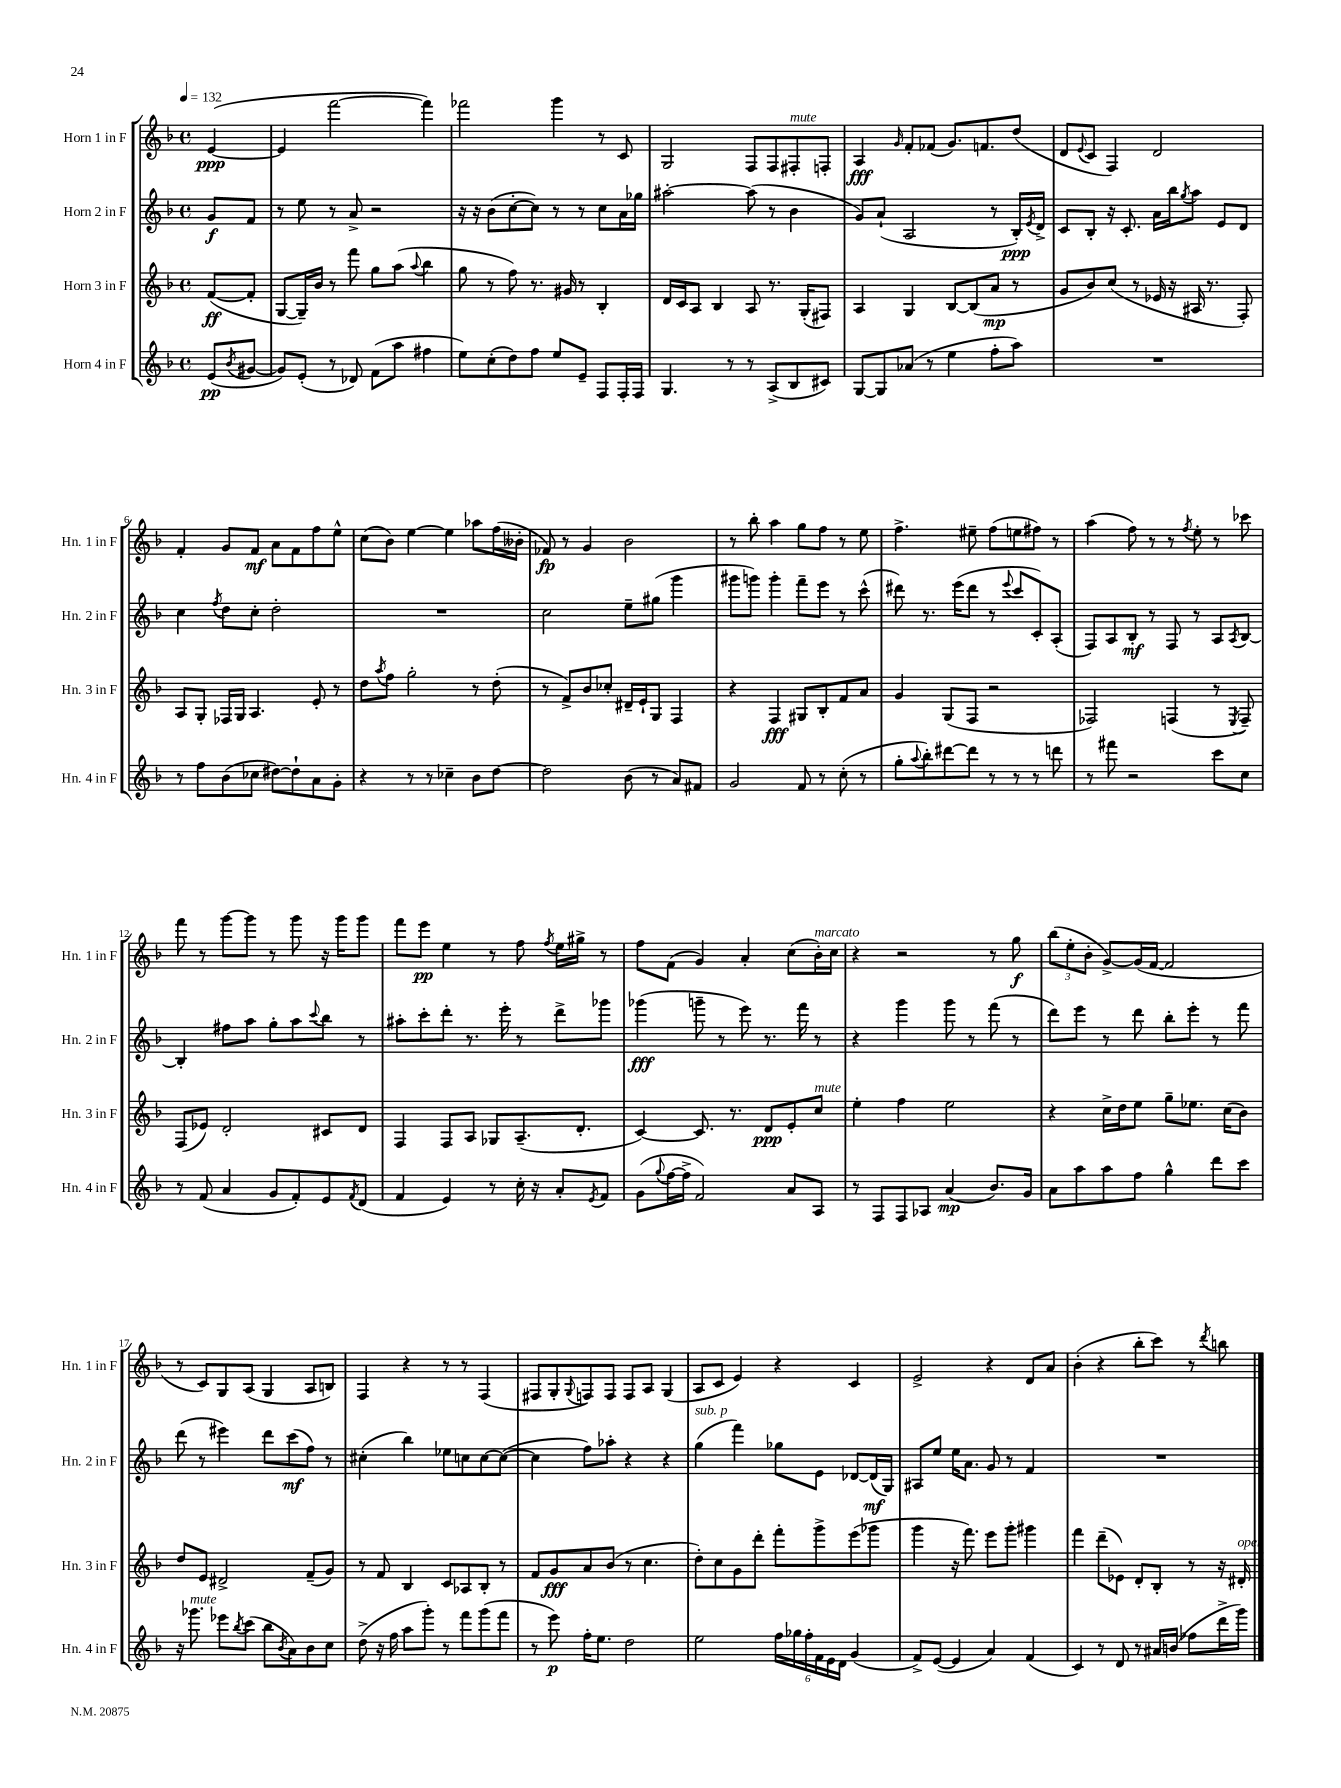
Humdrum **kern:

**kern	**kern	**kern	**kern
*staff4	*staff3	*staff2	*staff1
*clefG2	*clefG2	*clefG2	*clefG2
*k[b-]	*k[b-]	*k[b-]	*k[b-]
*M4/4	*M4/4	*M4/4	*M4/4
*met(c)	*met(c)	*met(c)	*met(c)
*MM132	*MM132	*MM132	*MM132
(8e/L	([8f/L	8g/L	([4e/
8qb-/	.	.	.
[8g#/J	8f'/]J	8f/J	.
=	=	=	=
8g#/]L)	[8G/L	8r	4e/]
(8e'/J	16G~/]L)	8ee\	.
.	16b-/JJ	.	.
8r	8r	8r	[2fff\
8d-/)	8fff\	8a^/	.
(8f\L	8gg\L	2r	.
8aa\J	(8aa\J	.	.
.	8qqaa/	.	.
4ff#\	4bb-\	.	4fff\])
=	=	=	=
8ee\L)	8gg\	16r	2fff-\
.	.	16r	.
(8cc'\	8r	(8b-\L	.
8dd\)	8ff\)	[8cc'\	.
8ff\J	8.r	8cc\]J)	.
8ee/L	.	8r	4ggg\
.	16g#/	.	.
8e~/J	8r	8r	.
8F/L	4B-'/	8cc\L	8r
16F'/L	.	16a\L	8c/
16F/JJ	.	16gg-\JJ	.
=	=	=	=
4.G/	16d/LL	[2aa#'\	2G/
.	16c/J	.	.
.	8A/J	.	.
.	4B-/	.	.
8r	.	.	.
8r	8A/	(8aa#\]	8F/L
(8A^/L	8.r	8r	8F/
8B-/	.	4b-\	8F#'/
.	(16G'/LK	.	.
8c#/J)	8F#/J)	.	8F'/J
=	=	=	=
[8G/L	4A/	8g/L)	4A/
8G/]	.	(8a`/J	.
.	.	.	16qqg/
(8a-/J	4G/	2A/	8f'/L
8r	.	.	(8f-/J
4ee\	[8B-/L	.	8.g/L)
.	(8B-/]	.	.
.	.	.	8.f/
8ff'\L	8a/J	8r	.
8aa\J)	8r	16B-'/LL)	(8dd/J
.	.	8qe/	.
.	.	16d^/JJ	.
=	=	=	=
1r	8g/L	8c/L	8d/L
.	.	.	8qqe/
.	8b-/)	8B-'/J	8c/J
.	(8cc/J	16r	4F/)
.	.	8.c'/	.
.	8r	.	.
.	16e-/	16a\LL	2d/
.	16r	16bb-\J	.
.	.	8qgg/	.
.	16A#/	8aa\J	.
.	8.r	.	.
.	.	8e/L	.
.	8F'/)	8d/J	.
=	=	=	=
8r	8A/L	4cc\	4f'/
8ff\L	8G'/J	.	.
.	.	8qff/	.
(8b-\	16F-/LL	8dd\L	8g/L
.	16G/JJ	.	.
8cc-\J	4.A/	8cc'\J	8f/J
[8dd#\L)	.	2dd'\	8a\L
8dd#`\]	.	.	8f\
8a\	8e'/	.	8ff\
8g'\J	8r	.	8ee^^\J
=	=	=	=
4r	8dd\L	1r	(8cc\L
.	8qaa/	.	.
.	8ff\J	.	8b-\J)
8r	2gg'\	.	[4ee\
8r	.	.	.
4cc-~\	.	.	4ee\]
8b-\L	8r	.	8aa-\L
[8dd\J	(8dd'\	.	(16ff\L
.	.	.	16b--'\JJ
=	=	=	=
2dd\]	8r	2cc\	8f-/)
.	8f^/L)	.	8r
.	8b-/	.	4g/
.	8cc-'/J	.	.
(8b-\	16d#~/LL	8ee~\L	2b-\
.	16e`/J	.	.
8r	8G/J	(8gg#\J	.
8a/L)	4F/	4ggg\	.
8f#/J	.	.	.
=	=	=	=
2g/	4r	8ggg#\L	8r
.	.	8ggg\J)	8bb-'\
.	4F/	4ggg'\	4aa\
8f/	8G#/L	8fff~\L	8gg\L
8r	8B-'/	8eee\J	8ff\J
(8cc'\	8f/	8r	8r
8r	8a/J	(8ccc^^\	8ee\
=	=	=	=
8gg'\L	4g/	8ddd#\)	4.ff^\
8qqaa/	.	.	.
8bb-'\)	.	8.r	.
[8ddd#\	(8G/L	.	.
.	.	(16eee\LK	.
8ddd#\]J	8F/J	8ddd#\J	8ee#~\
8r	2r	8r	(8ff\L
.	.	8qqeee/	.
8r	.	8ccc/L	8ee\
8r	.	8c'/)	8ff#\J)
8ddd\	.	(8A'/J	8r
=	=	=	=
8r	2F-/)	8F/L)	(4aa\
8fff#\	.	8A/	.
2r	.	8B-'/J	8ff\)
.	.	8r	8r
.	(4F/	8F/	8r
.	.	.	8qff/
.	.	8r	8ee'\
8ccc\L	8r	8A/L	8r
.	8qE/	8qA/	.
8cc\J	8F~/)	[8B-/J	8ccc-\
=	=	=	=
8r	(8F/L	4B-'/]	8fff\
(8f/	8e-/J)	.	8r
4a/	2d'/	8ff#\L	[8ggg\L
.	.	8aa\J	8ggg\]J
8g/L	.	8gg'\L	8r
8f'/)	.	8aa\	8ggg\
.	.	8qqccc/	.
8e/	8c#/L	8bb-\J	16r
.	.	.	16ggg\LK
8qf/	.	.	.
(8d/J	8d/J	8r	8ggg\J
=	=	=	=
4f/	4F/	8aa#'\L	8fff\L
.	.	8ccc'\	8eee\J
4e/)	8F/L	8ddd'\J	4ee\
.	8A/J	8.r	.
8r	8G-/L	.	8r
.	.	16eee'\	.
16cc'\	(8.A~/	8r	8ff\
16r	.	.	.
.	.	.	8qff/
8a'/L	.	8ddd^\L	16ee\LL
.	8.d'/J	.	16gg#^\JJ
8qe/	.	.	.
8f/J	.	8ggg-\J	8r
=	=	=	=
(8g\L	[4c/)	(4ggg-\	8ff\L
8qqgg/	.	.	.
[16ff\L	.	.	(8f\J
16ff^\]JJ	.	.	.
2f/)	8.c/]	8ggg~\	4g/)
.	.	8r	.
.	8.r	.	.
.	.	8eee\)	4a'/
.	8d/L	8.r	.
8a/L	8e'/	.	(8cc\L
.	.	16fff\	.
8A/J	8cc/J	8r	16b-'\L)
.	.	.	16cc\JJ
=	=	=	=
8r	4ee'\	4r	4r
8F/L	.	.	.
8F/	4ff\	4ggg\	2r
8A-/J	.	.	.
(4a/	2ee\	8ggg\	.
.	.	8r	.
8.b-/L)	.	(8fff\	8r
.	.	8r	8gg\
16g/Jk	.	.	.
=	=	=	=
8a\L	4r	8ddd\L)	(12bb-\L
.	.	.	12ee'\
8aa\	.	8eee\J	.
.	.	.	12b-'\J
8aa\	16cc^\LL	8r	[8g^/L)
.	16dd\J	.	.
8ff\J	8ee\J	8ddd\	(16g/]L
.	.	.	[16f/JJ
4gg^^\	8gg~\L	8bb-'\L	2f/]
.	8.ee-\J	8eee'\J	.
8ddd\L	.	8r	.
.	(16cc\LK	.	.
8ccc\J	8b-\J)	8fff\	.
=	=	=	=
16r	8dd/L	(8ddd\	8r
8.ggg-\	.	.	.
.	8e/J	8r	8c/L)
8eee-\L	2d#^/	4eee#\)	8G/
8qbb-/	.	.	.
(8ccc\J	.	.	(8A/J
8bb-\L	.	8ddd\L	4G/
8qb-/	.	.	.
8a\)	.	(8ccc\	.
8b-\	(8f~/L	8ff\J)	8A/L
8cc\J	8g/J)	8r	8B/J)
=	=	=	=
(8dd^\	8r	(4cc#'\	4F/
16r	8f/	.	.
16ff\	.	.	.
8aa\L	4B-/	4bb-\)	4r
8ggg'\J)	.	.	.
8r	8c/L	8ee-\L	8r
8fff\L	8A-/	8cc\	8r
(8ggg\	8B-'/J	[8cc\	(4F/
8fff\J	8r	(8cc\_J	.
=	=	=	=
8r	8f/L	4cc\]	8F#/L
8eee\)	8g/	.	8G'/
.	.	.	8qqG/
16ff'\LK	8a/	8ff\L)	8F/)
8.ee\J	.	.	.
.	(8b-/J	8aa-'\J	8F/J
2dd\	8r	4r	8F/L
.	4.cc\	.	8A/J
.	.	4r	(4G/
=	=	=	=
2ee\	8dd'\L)	(4gg\	8A/L
.	8cc\	.	8c/J
.	8g\	4fff\)	4e/)
.	8ddd'\J	.	.
24ff\LL	8fff'\L	8gg-\L	4r
24gg-\	.	.	.
24ff'\	.	.	.
24f\	8ggg^\	8e\J	.
24e\	.	.	.
24d\JJ	.	.	.
(4g/	(8eee\	[8d-/L	4c/
.	8ggg-\J	(16d-/]L	.
.	.	16G/JJ)	.
=	=	=	=
8f^/L)	4ggg\	8A#/L	2e^/
([8e/J	.	8ee/J	.
4e/]	16r	16ee\LK	.
.	8.fff\)	8.a\J	.
4a/)	8eee\L	8g/	4r
.	8ggg'\J	8r	.
(4f/	4ggg#\	4f/	8d/L
.	.	.	8a/J
=	=	=	=
4c/)	4fff\	1r	(4b-'\
8r	(8ddd~\L	.	4r
8d/	8e-\J)	.	.
8r	8d'/L	.	8bb-'\L
16a#/LL	8B-'/J	.	8ccc\J)
(16b/JJ	.	.	.
8ff-\L	8r	.	8r
.	.	.	8qddd/
16ddd^\L	16r	.	8bb\
16ggg\JJ)	16d#'/	.	.
==	==	==	==
*-	*-	*-	*-
